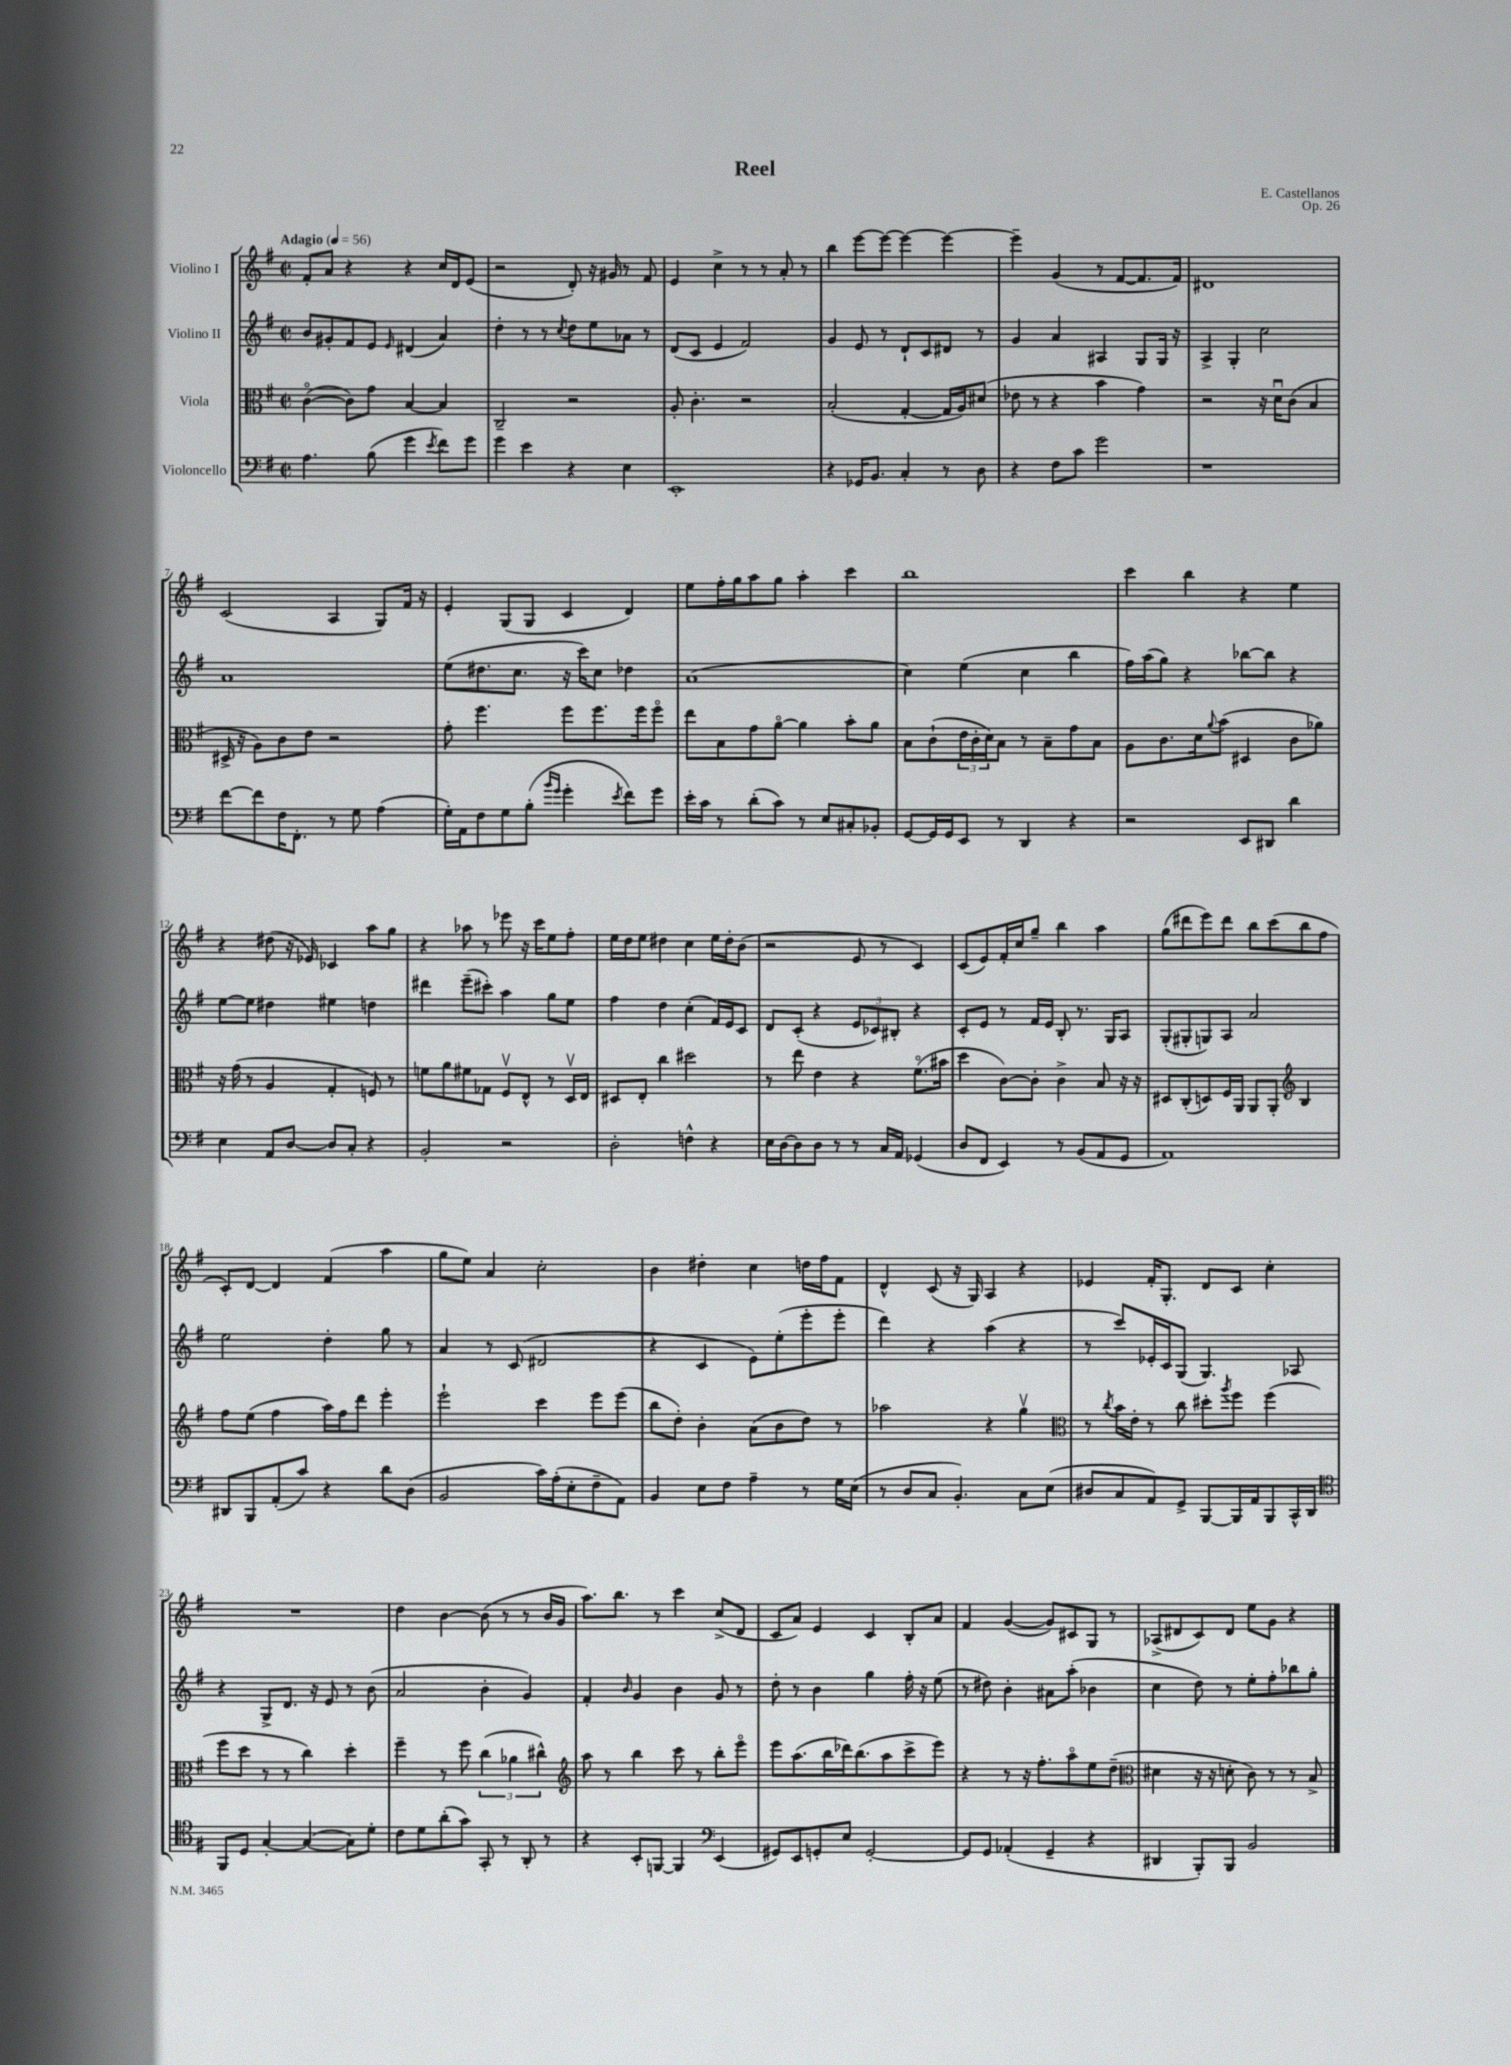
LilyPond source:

\header { title = "Reel" composer = "E. Castellanos" opus = "Op. 26" }
<<
\new StaffGroup <<
\new Staff = "s0" \with { instrumentName = "Violino I" } {
    \clef treble \key g \major \defaultTimeSignature \time 2/2 \tempo "Adagio" 4 = 56
    fis'8-. a'8 r4 r4 c''16 d'16 e'8( |
    r2 d'8-.) r16 gis'16 r8 fis'8 |
    e'4 c''4-> r8 r8 a'8-. r8 |
    b''4 e'''8~ e'''8~ e'''4~ e'''4~ |
    e'''4-- g'4( r8 fis'8~ fis'8. fis'16) |
    dis'1 |
    c'2( a4 g8) fis'16 r16 |
    e'4-. g8( g8 c'4 d'4) |
    e''8 fis''16-. g''16 a''8 g''8 a''4-. c'''4 |
    b''1 |
    c'''4 b''4 r4 e''4 |
    r4 dis''8( r16 ees'16) ces'4 a''8 g''8 |
    r4 aes''8 r8 ees'''8 r16 c'''16 e''8 fis''8-. |
    e''16 d''16 e''8 dis''4 c''4 e''16 dis''16-. b'8( |
    r2 e'8 r8 c'4) |
    c'8( e'8) fis'16-. c''16 g''8-- b''4 a''4 |
    g''8( dis'''8 e'''8) dis'''8 b''8 c'''8( b''8 fis''8 |
    c'8-.) d'8~ d'4 fis'4( a''4 |
    g''8 e''8) a'4 c''2-. |
    b'4 dis''4-. c''4 d''16 fis''16 fis'8 |
    d'4-^ c'8( r16 g16) a4 r4 |
    ees'4 fis'16-. g8.-. d'8 c'8 c''4-. |
    R1 |
    d''4 b'4~ b'8( r8 r8 b'16 g'16 |
    a''8.) b''8. r8 c'''4 c''8->( d'8 |
    c'8 a'8) e'4 c'4 b8-. a'8 |
    fis'4 g'4~( g'8) cis'8 g8 r8 |
    aes8->( dis'8 c'8) dis'8 e''8 g'8 r4 \bar "|." |
}
\new Staff = "s1" \with { instrumentName = "Violino II" } {
    \clef treble \key g \major \defaultTimeSignature \time 2/2
    b'8 gis'8-. fis'8 e'8 \grace { e'16 } dis'4( a'4) |
    d''4-. r8 r8 \acciaccatura { c''8 } d''8 e''8 aes'8 r8 |
    d'8( c'8 e'4 fis'2) |
    g'4 e'8 r8 d'8-! c'8 dis'8 r8 |
    g'4 a'4 ais4 g8 g16 r16 |
    a4-> g4-. c''2 |
    a'1 |
    e''8( dis''8. c''8. r16 c'''16) c''8 des''4 |
    a'1( |
    c''4) e''4( c''4 b''4 |
    fis''16) a''16( g''8) r4 bes''8~ bes''8 r4 |
    e''8~ e''8 dis''4 eis''4 d''4 |
    dis'''4 e'''8--( cis'''8-.) a''4 g''8 e''8 |
    fis''4 d''4 c''4-.( fis'16) e'16 c'8 |
    d'8 c'8-.( r4 \tuplet 3/2 { e'8 ces'8) bis8-. } r4 |
    c'8-. e'8 r8 fis'16 e'16 b8-. r8. g16 a8 |
    g8-.( gis8-. g8) a8 a'2 |
    e''2 d''4-. g''8 r8 |
    a'4 r8 c'8( dis'2 |
    r4 c'4 e'8) e''8-.( e'''8-. e'''8-. |
    d'''4) r4 a''4( r4 |
    r8 c'''8) ees'16-. c'16 g8( g4.) aes8 |
    r4 g8-> d'8. r16 e'8 r8 b'8( |
    a'2 b'4-. g'4) |
    fis'4-. \grace { b'16 } g'4 b'4 g'8 r8 |
    d''8-. r8 b'4 g''4 fis''16-. r16 e''8( |
    r8 dis''8) b'4-. ais'8 a''8-.( bes'4 |
    c''4 d''8) r8 e''8-. fis''8-. bes''8 g''8-. \bar "|." |
}
\new Staff = "s2" \with { instrumentName = "Viola" } {
    \clef alto \key g \major \defaultTimeSignature \time 2/2
    c'4~\flageolet( c'8) g'8 b4~ b4 |
    c2-- r2 |
    a8-. c'4.-. r2 |
    b2-.( g4~-. g16 a16) dis'8( |
    ees'8 r8 r4 b'4 g'4) |
    r2 r16 d'16\downbow c'8( b4 |
    dis16-> r16 a8) c'8 e'8 r2 |
    g'8-. fis''4. fis''8 fis''8. fis''16 fis''8\flageolet |
    e''8 b8 g'8 a'8~\flageolet a'4 b'8-. a'8 |
    b8 c'8-!( \tuplet 3/2 { e'16 c'16-. d'16) } b8 r8 b8-- g'8 b8 |
    a8 c'8. d'16 \appoggiatura { a'8 } b'8( dis4 c'8 aes'8) |
    r16 g'16( r8 a4 g4-. f8) r8 |
    f'8 a'8 fis'8 ges8 fis8\upbow e8-^ r8 d16\upbow e16 |
    dis8 e8-. c''4 dis''2 |
    r8 e''8 e'4 r4 fis'8.\flageolet( bis'16 |
    d''4 c'8~) c'8-. c'4-> b8 r16 r16 |
    dis8 c8-.( d8) fis16 a,16 a,8 a,8-. \clef treble b4 |
    fis''8 e''8( fis''4 a''16) fis''16 d'''8 e'''4-. |
    e'''2-! c'''4 e'''8 e'''8( |
    b''8 d''8-.) b'4-. a'8( b'8 d''8) r8 |
    aes''2 r4 g''4\upbow |
    \clef alto r8 \acciaccatura { c''8 } b'16 e'16-. r8 c''8 dis''8-. \acciaccatura { a''8 } fis''8 fis''4( |
    fis''8 d''8 r8 r8 c''4) d''4-. |
    fis''4-- r8 fis''8 \tuplet 3/2 { c''4( aes'4 cis''4-^) } |
    \clef treble a''8 r8 b''4 c'''8 r8 b''8-. e'''8\flageolet |
    e'''8 a''8.( b''16 des'''16) b''8.( a''8 c'''8-> e'''8) |
    r4 r8 r16 fis''8.-. a''8\flageolet e''8 d''8--( |
    \clef alto dis'4 r16 r16 d'8-. c'8) r8 r8 b8-> \bar "|." |
}
\new Staff = "s3" \with { instrumentName = "Violoncello" } {
    \clef bass \key g \major \defaultTimeSignature \time 2/2
    a4. b8( g'4 \acciaccatura { e'8 } fis'8) g'8 |
    g'4 e'4 r4 e4 |
    e,1-. |
    r4 ges,16 b,8. c4-. r8 d8 |
    r4 fis8 c'8 g'2 |
    r1 |
    fis'8~ fis'8 fis16 fis,8.-. r8 g8 a4( |
    g16-.) a,16 fis8 g8 b8-.( \grace { b'16 g'16 } g'4-. \acciaccatura { e'8 } fis'8) g'8 |
    e'16-. c'16 r8 d'8-.( c'8) r8 e8 cis8-. bes,8-. |
    g,8~ g,16 g,16 e,8 r8 d,4 r4 |
    r2 e,8 dis,8 d'4 |
    e4 a,8 d8~ d8 c8-. r4 |
    b,2-. r2 |
    d2-. f4-^ r4 |
    e16 d16~ d8 d8 r8 r8 c16 a,16 ges,4( |
    d8 fis,8 e,4) r8 b,8( a,8 g,8 |
    a,1) |
    dis,8 b,,8 a,8-.( c'8) r4 d'8 d8( |
    b,2 c'16) a16-.( e8-. fis8-- a,8) |
    b,4 e8 fis8 a4-- r8 g16 e16( |
    r8 d8 c8 b,4.-.) c8 e8( |
    dis8 c8 a,8) g,8-> b,,8~ b,,16 a,16 b,,8 c,16-^ d,16 |
    \clef tenor fis,8 d8 g4~-. g4~( g8) d'8-. |
    c'8 d'8 a'8-.( g'8) g,8-. r8 a,8-. r8 |
    r4 b,8-. f,8~ f,4 \clef bass e,4( |
    gis,8) e,8 g,8-. e8 g,2~-. |
    g,8 g,8 aes,4-.( g,4-- r4 |
    dis,4 b,,8-.) b,,8 b,2 \bar "|." |
}
>>
>>
